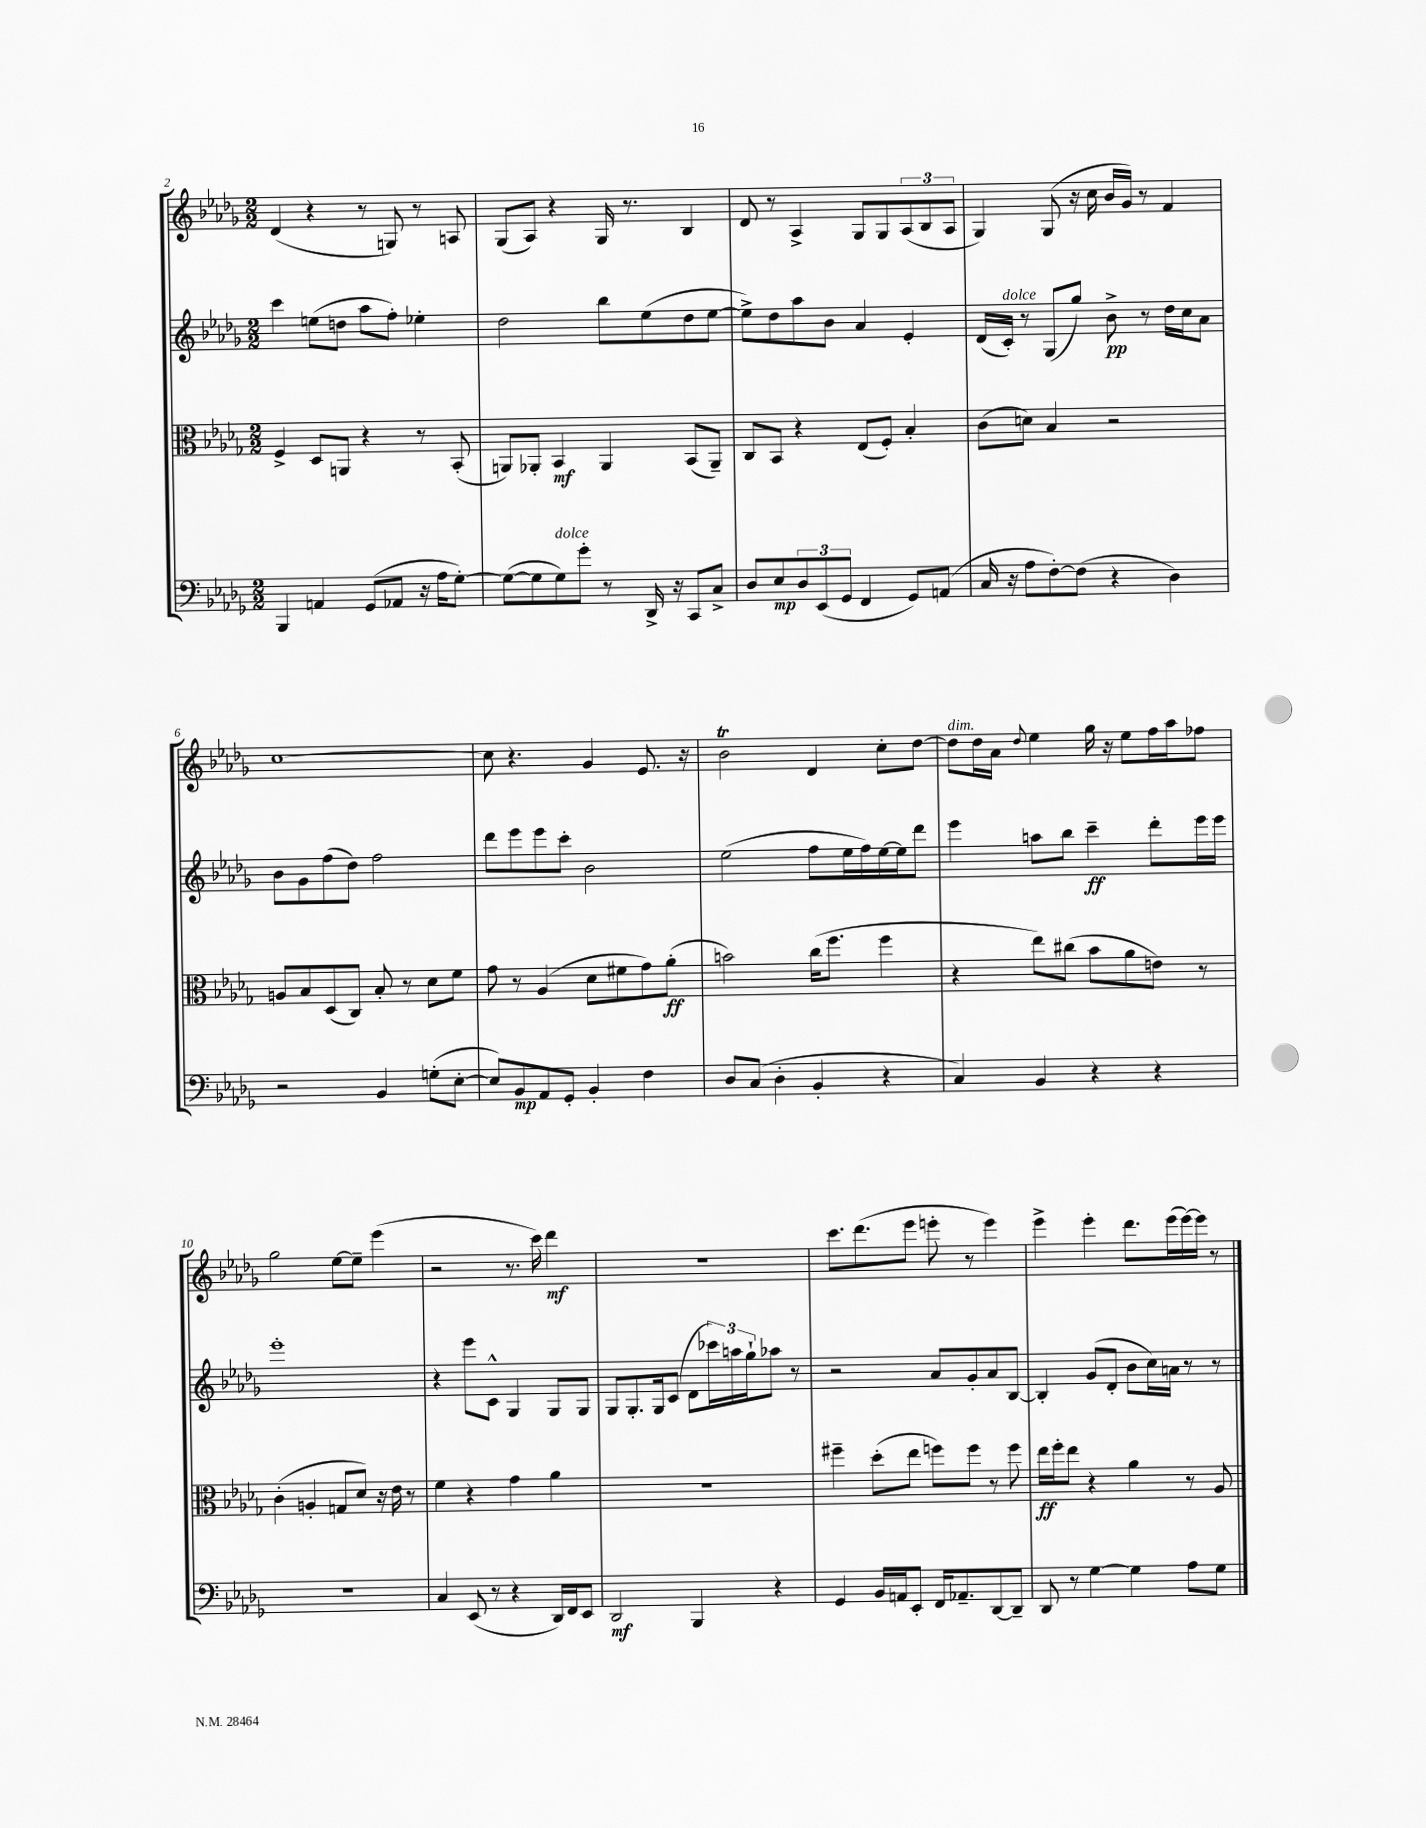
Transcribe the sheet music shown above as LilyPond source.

<<
\new StaffGroup <<
\new Staff = "s0" {
    \clef treble \key des \major \numericTimeSignature \time 2/2
    des'4( r4 r8 g8) r8 a8 |
    ges8( aes8) r4 ges16 r8. bes4 |
    des'8 r8 aes4-> ges8 ges8 \tuplet 3/2 { aes8( bes8 aes8 } |
    ges4) ges8( r16 c''16 bes'16 ges'16) r8 f'4 |
    c''1~ |
    c''8 r4. ges'4 ees'8. r16 |
    bes'2\trill des'4 c''8-. des''8~ |
    des''8^\markup { \italic "dim." } des''16 aes'16 \appoggiatura { des''8 } ees''4 ges''16 r16 ees''8 f''16 aes''16 fes''8 |
    ges''2 ees''8~ ees''8-- ees'''4( |
    r2 r8. c'''16) des'''4\mf |
    r1 |
    c'''8. des'''8.( ees'''8 e'''8-. r8 e'''4) |
    ees'''4-> ees'''4-. des'''8. ees'''16( ees'''16~) ees'''16 r8 \bar "|." |
}
\new Staff = "s1" {
    \clef treble \key des \major \numericTimeSignature \time 2/2
    c'''4 e''8( d''8 aes''8 f''8-.) ees''4-. |
    des''2 bes''8 ees''8( des''8 ees''8~ |
    ees''8->) des''8 aes''8 bes'8 aes'4 ees'4-. |
    des'16( c'16-.^\markup { \italic "dolce" }) r8 ges8( ges''8) bes'8->\pp r8 des''16 c''16 aes'8 |
    bes'8 ges'8 f''8( des''8) f''2 |
    des'''8 ees'''8 ees'''8 c'''8-. bes'2 |
    ees''2( f''8 ees''16 f''16) ees''16~ ees''16 des'''8 |
    ees'''4 a''8 bes''8 c'''4--\ff des'''8-. ees'''16 ees'''16 |
    ees'''1-. |
    r4 ees'''8 c'8-^ ges4 ges8 ges8 |
    ges8 ges8.-. ges16 c'8( des'8 \tuplet 3/2 { ces'''16) a''16 ges''16-! } aes''8 r8 |
    r2 aes'8 ges'8-. aes'8 bes8~ |
    bes4-. ges'8( des'8-. bes'8 c''16) a'16 r8 r8 \bar "|." |
}
\new Staff = "s2" {
    \clef alto \key des \major \numericTimeSignature \time 2/2
    f4-> des8 a,8 r4 r8 bes,8-.( |
    a,8) aes,8-. bes,4\mf aes,4 bes,8( aes,8--) |
    c8 bes,8 r4 ees8( f8-.) bes4-. |
    c'8( d'8) bes4 r2 |
    a8 bes8 des8( c8) bes8-. r8 des'8 f'8 |
    ges'8 r8 aes4( des'8 fis'8 ges'8) aes'8-.\ff( |
    b'2) c''16( f''8. f''4 |
    r4 ees''8) cis''8( bes'8 aes'8 e'8) r8 |
    c'4-.( a4-. g8 des'8) r16 ees'16 r8 |
    f'4 r4 ges'4 aes'4 |
    r1 |
    fis''4-- des''8-.( ees''8 f''8) f''8 r8 f''8 |
    ees''16\ff f''16-. ees''8 r4 aes'4 r8 aes8 \bar "|." |
}
\new Staff = "s3" {
    \clef bass \key des \major \numericTimeSignature \time 2/2
    bes,,4 a,4 ges,8( aes,8 r16 aes16 ges8~-.) |
    ges8~( ges8 ges8^\markup { \italic "dolce" }) ges'8-. r8 des,16-> r16 c,8 c8-> |
    des8 ees8\mp \tuplet 3/2 { des8 ees,8( ges,8 } f,4 ges,8) a,8( |
    c16 r16 aes8 f8~-.) f8( r4 des4) |
    r2 bes,4 g8-.( ees8~-. |
    ees8) bes,8\mp aes,8 ges,8-. bes,4-. f4 |
    des8 c8( des4-. bes,4-. r4 |
    c4) bes,4 r4 r4 |
    R1 |
    c4 ees,8( r8 r4 des,16) f,16 ees,8 |
    des,2\mf bes,,4 r4 |
    ges,4 bes,16 a,16 ees,8-. f,16 aes,8.-- des,8~ des,8-- |
    des,8 r8 ges4~ ges4 aes8 ges8 \bar "|." |
}
>>
>>
\layout { \context { \Score currentBarNumber = #2 } }
